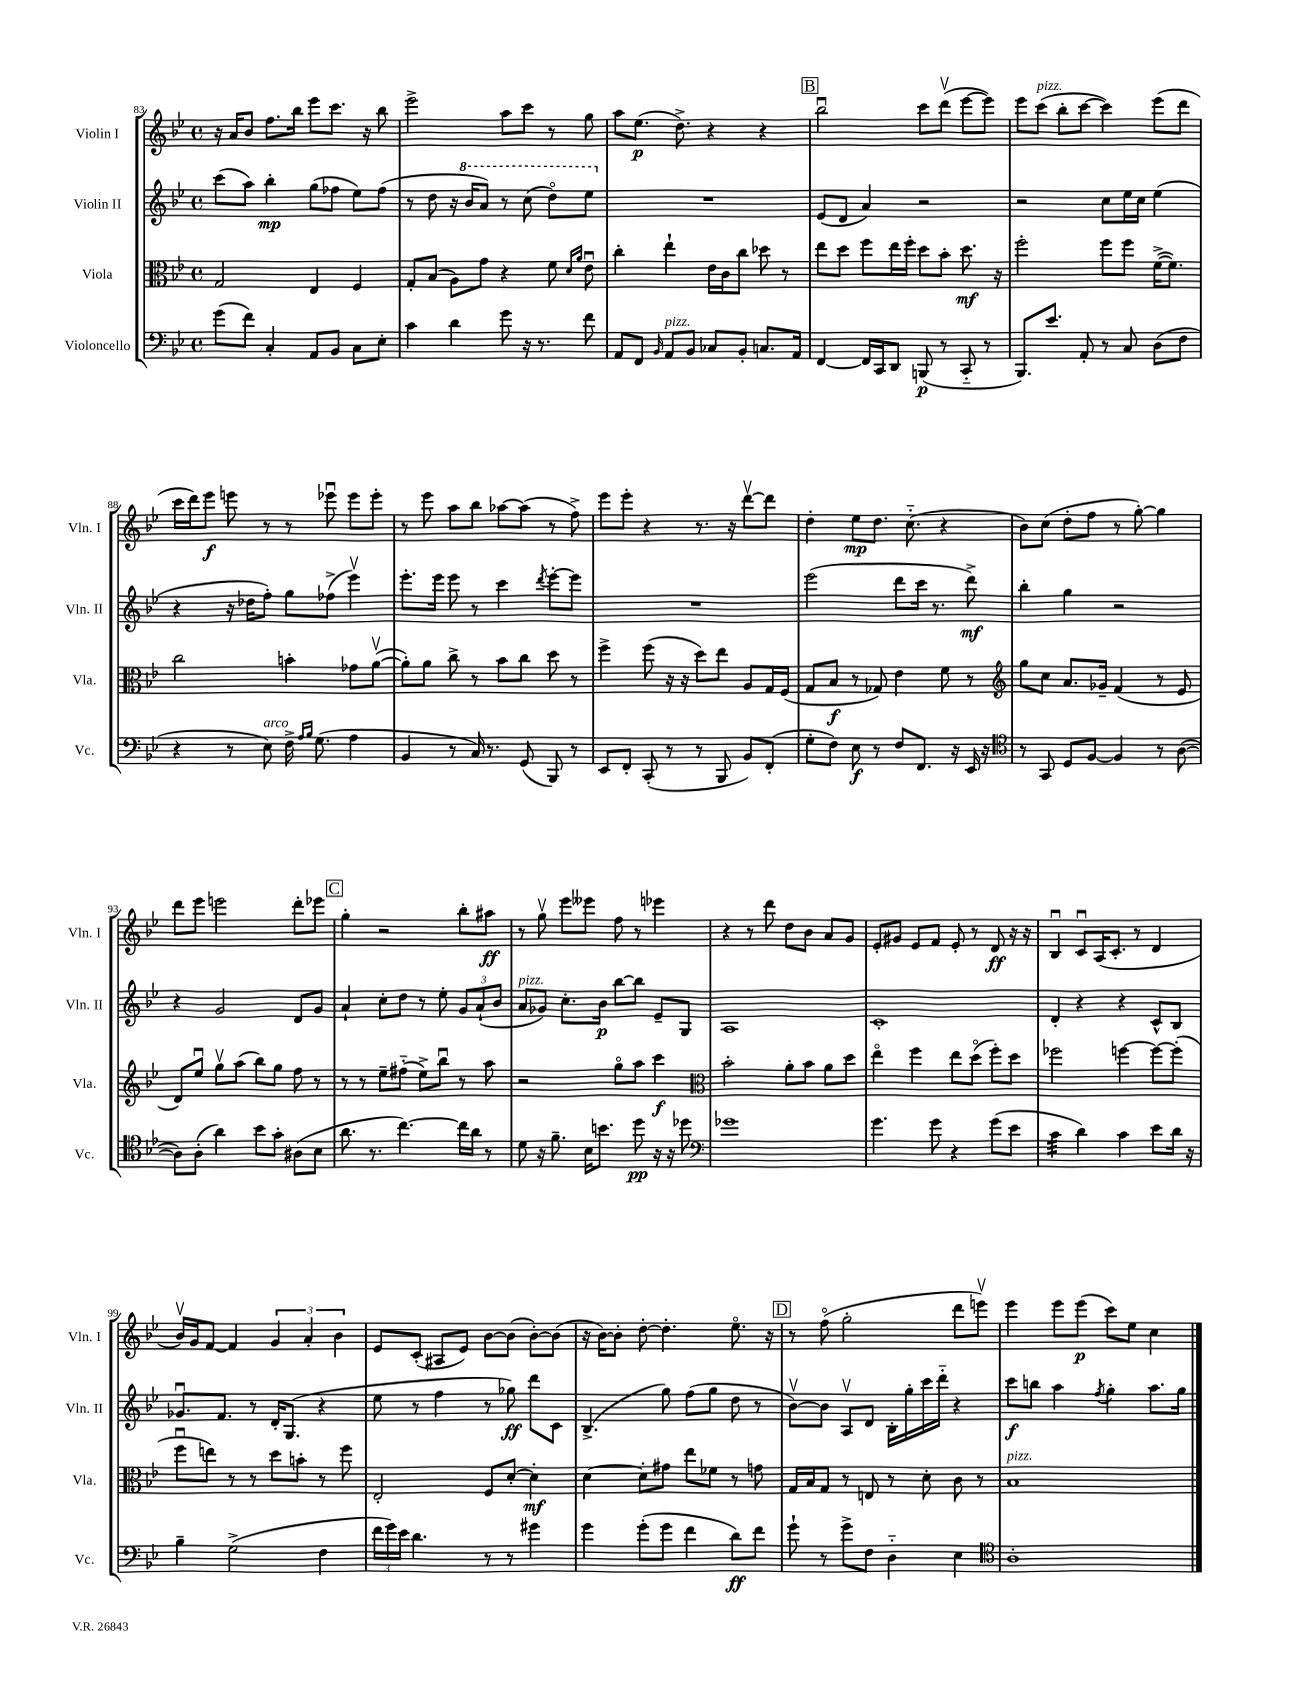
<<
\new StaffGroup <<
\new Staff = "s0" \with { instrumentName = "Violin I" shortInstrumentName = "Vln. I" } {
    \clef treble \key bes \major \defaultTimeSignature \time 4/4
    \autoBeamOff r16 a'16[ bes'8] f''8.[ bes''16] ees'''8[ c'''8.] r16 bes''8 |
    ees'''2-> a''8[ c'''8] r8 g''8 |
    a''8[ ees''8.]\p( d''8.->) r4 r4 |
    \mark \markup { \box "B" } bes''2\downbow c'''8[ d'''8]\upbow( ees'''8[~ ees'''8]) |
    ees'''8[ c'''8]^\markup { \italic "pizz." }( bes''8[-. c'''8]~ c'''4) ees'''8[( d'''8] |
    c'''16[ d'''16) ees'''8]\f e'''8 r8 r8 ees'''8\downbow ees'''8[ ees'''8]-. |
    r8 ees'''8 a''8[ bes''8] aes''8[~ aes''8]( r8 f''8->) |
    ees'''8[ ees'''8]-. r4 r8. r16 d'''8[~\upbow d'''8] |
    d''4-. ees''8[\mp d''8.] c''8.-_( r4 |
    bes'8[) c''8]( d''8[-. f''8] r8 g''8~-.) g''4 |
    d'''8[ ees'''8] e'''2 d'''8[-. ees'''8] |
    \mark \markup { \box "C" } g''4-. r2 bes''8[-. ais''8]\ff |
    r8 g''8\upbow ees'''8[ eeses'''8] f''8 r8 ees'''4 |
    r4 r8 d'''8 d''8[ bes'8] a'8[ g'8] |
    ees'8[-. gis'8] ees'8[ f'8] ees'8-. r8 d'8\ff r16 r16 |
    bes4\downbow c'8[\downbow a16( c'8.]-. r8 d'4 |
    bes'16[\upbow) g'16 f'8]~ f'4 \tuplet 3/2 { g'4 a'4-. bes'4 } |
    ees'8[ c'8]-.( ais8[ ees'8]) bes'8[~ bes'8]( bes'8[~-.) bes'8]( |
    r16 bes'16[~) bes'8]-. d''8~-. d''4.-. ees''8.\flageolet r16 |
    \mark \markup { \box "D" } r8 f''8\flageolet( g''2-. d'''8[ e'''8]\upbow) |
    ees'''4 ees'''8[ ees'''8]\p( c'''8[) ees''8] c''4 \bar "|." |
}
\new Staff = "s1" \with { instrumentName = "Violin II" shortInstrumentName = "Vln. II" } {
    \clef treble \key bes \major \defaultTimeSignature \time 4/4
    \autoBeamOff c'''8[( a''8]) bes''4-.\mp g''8[( fes''8] ees''8[) fes''8]( |
    r8 d''8 r16 \ottava #1 bes''16[ a''8]) r8 c'''8( d'''8[\flageolet) ees'''8] \ottava #0 |
    R1 |
    \mark \markup { \box "B" } ees'8[( d'8] a'4) r2 |
    r2 c''8[ ees''16 c''16] ees''4( |
    r4 r16 des''16[ f''8]-.) g''8[ fes''8]->( ees'''4\upbow) |
    ees'''8.[-. ees'''16] ees'''8 r8 c'''4 \acciaccatura { d'''8 } ees'''8[~-. ees'''8] |
    R1 |
    ees'''2( d'''8[ c'''16] r8. d'''8->\mf) |
    bes''4-. g''4 r2 |
    r4 g'2 d'8[ g'8] |
    \mark \markup { \box "C" } a'4-! c''8[-. d''8] r8 ees''8-. \tuplet 3/2 { g'8[ a'8-!( bes'8] } |
    a'8[^\markup { \italic "pizz." } ges'8]) c''8.[-. bes'16]\p bes''8[~ bes''8] ees'8[-- g8] |
    a1 |
    c'1-. |
    d'4-. r4 r4 c'8[-^ bes8] |
    ges'8.[\downbow f'8.] r8 d'16[-. g8.]( r4 |
    ees''8 r8 f''4 r8 ges''8\ff) d'''8[ c'8] |
    bes4.->( g''8) f''8[( g''8] d''8 r8 |
    \mark \markup { \box "D" } bes'8[~\upbow) bes'8] a8[\upbow d'8] bes16[-. g''16-. c'''16 d'''16]-_ r4 |
    c'''8[\f b''8] a''4 \acciaccatura { f''8 } g''4-. a''8.[ g''16] \bar "|." |
}
\new Staff = "s2" \with { instrumentName = "Viola" shortInstrumentName = "Vla." } {
    \clef alto \key bes \major \defaultTimeSignature \time 4/4
    \autoBeamOff g2 ees4 f4 |
    g8[-. bes8]( a8[) g'8] r4 f'8 \grace { d'16[ a'16] } ees'8\downbow |
    c''4-. ees''4-! ees'16[ c'16 c''8] des''8 r8 |
    \mark \markup { \box "B" } ees''8[ d''8] f''8[ ees''16 f''16]-. d''8[ bes'8]-. d''8.\mf r16 |
    f''2-. f''8[ f''8] f'16[~->( f'8.]) |
    c''2 b'4-. ges'8[ a'8]~\upbow( |
    a'8[-.) a'8] c''8-> r8 bes'8[ c''8] d''8 r8 |
    f''4-> f''8( r16 r16 d''8[) ees''8] a8[ g16 f16]( |
    g8[ bes8]\f r8 ges8) ees'4 f'8 r8 |
    \clef treble g''8[ c''8] a'8.[ ges'16]-- f'4( r8 ees'8 |
    d'8[) ees''8]\downbow g''8[\upbow a''8]( bes''8[) g''8] f''8 r8 |
    \mark \markup { \box "C" } r8 r8 ees''8[-- fis''8]-_( ees''8[->) bes''8]\downbow r8 a''8 |
    r2 g''8[\flageolet a''8] c'''4\f |
    \clef alto bes'2-. a'8[-. bes'8] a'8[ d''8] |
    ees''4\flageolet f''4 ees''8[ d''8]\flageolet( f''8[-.) d''8] |
    fes''2 f''4~ f''8[~ f''8]-.( |
    f''8[\downbow e''8]) r8 r8 d''8[ b'8]-. r8 f''8 |
    ees2-. f8[ d'8]~-. d'4-.\mf |
    d'4~ d'8[-. gis'8] ees''8[ fes'8] r8 g'8 |
    \mark \markup { \box "D" } g16[ bes16 g8] r8 e8 r8 d'8-. c'8 r8 |
    bes1^\markup { \italic "pizz." } \bar "|." |
}
\new Staff = "s3" \with { instrumentName = "Violoncello" shortInstrumentName = "Vc." } {
    \clef bass \key bes \major \defaultTimeSignature \time 4/4
    \autoBeamOff g'8[( f'8]) c4-. a,8[ bes,8] c8[ ees8]-. |
    c'4 d'4 g'8 r16 r8. f'8 |
    a,8[ f,8] \grace { bes,16 } a,8[^\markup { \italic "pizz." } bes,8] ces8[ bes,8]-. c8.[ a,16] |
    \mark \markup { \box "B" } f,4~ f,16[ c,16 d,8] b,,8\p( r8 c,8-_ r8 |
    bes,,8.[) ees'8.] a,8-. r8 c8 d8[( f8] |
    r4 r8 ees8^\markup { \italic "arco" }) f16-> \grace { a16[ bes16] } g8.( a4 |
    bes,4 r8 c16) r8. g,8( bes,,8) r8 |
    ees,8[ f,8]-. c,8-.( r8 r8 bes,,8 bes,8[) f,8]-.( |
    g8[-. f8]) ees8\f r8 f8[ f,8.] r16 ees,16 r16 |
    \clef tenor r8 g,8 d8[ f8]~ f4 r8 a8~( |
    a8[) a8]-.( a'4) bes'8[ g'8]-. ais8[( bes8] |
    \mark \markup { \box "C" } a'8. r8. c''4.~) c''16[ a'16] r8 |
    d'8 r16 f'8.-- bes16[ b'8.] d''8\pp r16 r16 des''8 |
    \clef bass ges'1 |
    g'4. g'8 r4 g'8[( ees'8] |
    c'4:32 d'4) c'4 ees'8[ d'16] r16 |
    bes4-- g2->( f4 |
    \tuplet 3/2 { f'16[ g'16) ees'16] } d'4. r8 r8 gis'4 |
    g'4 g'8[-.( g'8] f'4 d'8[\ff) f'8] |
    \mark \markup { \box "D" } g'8-! r8 g'8[-> f8] d4-_ ees4 |
    \clef tenor a1-. \bar "|." |
}
>>
>>
\layout { \context { \Score currentBarNumber = #83 } }
